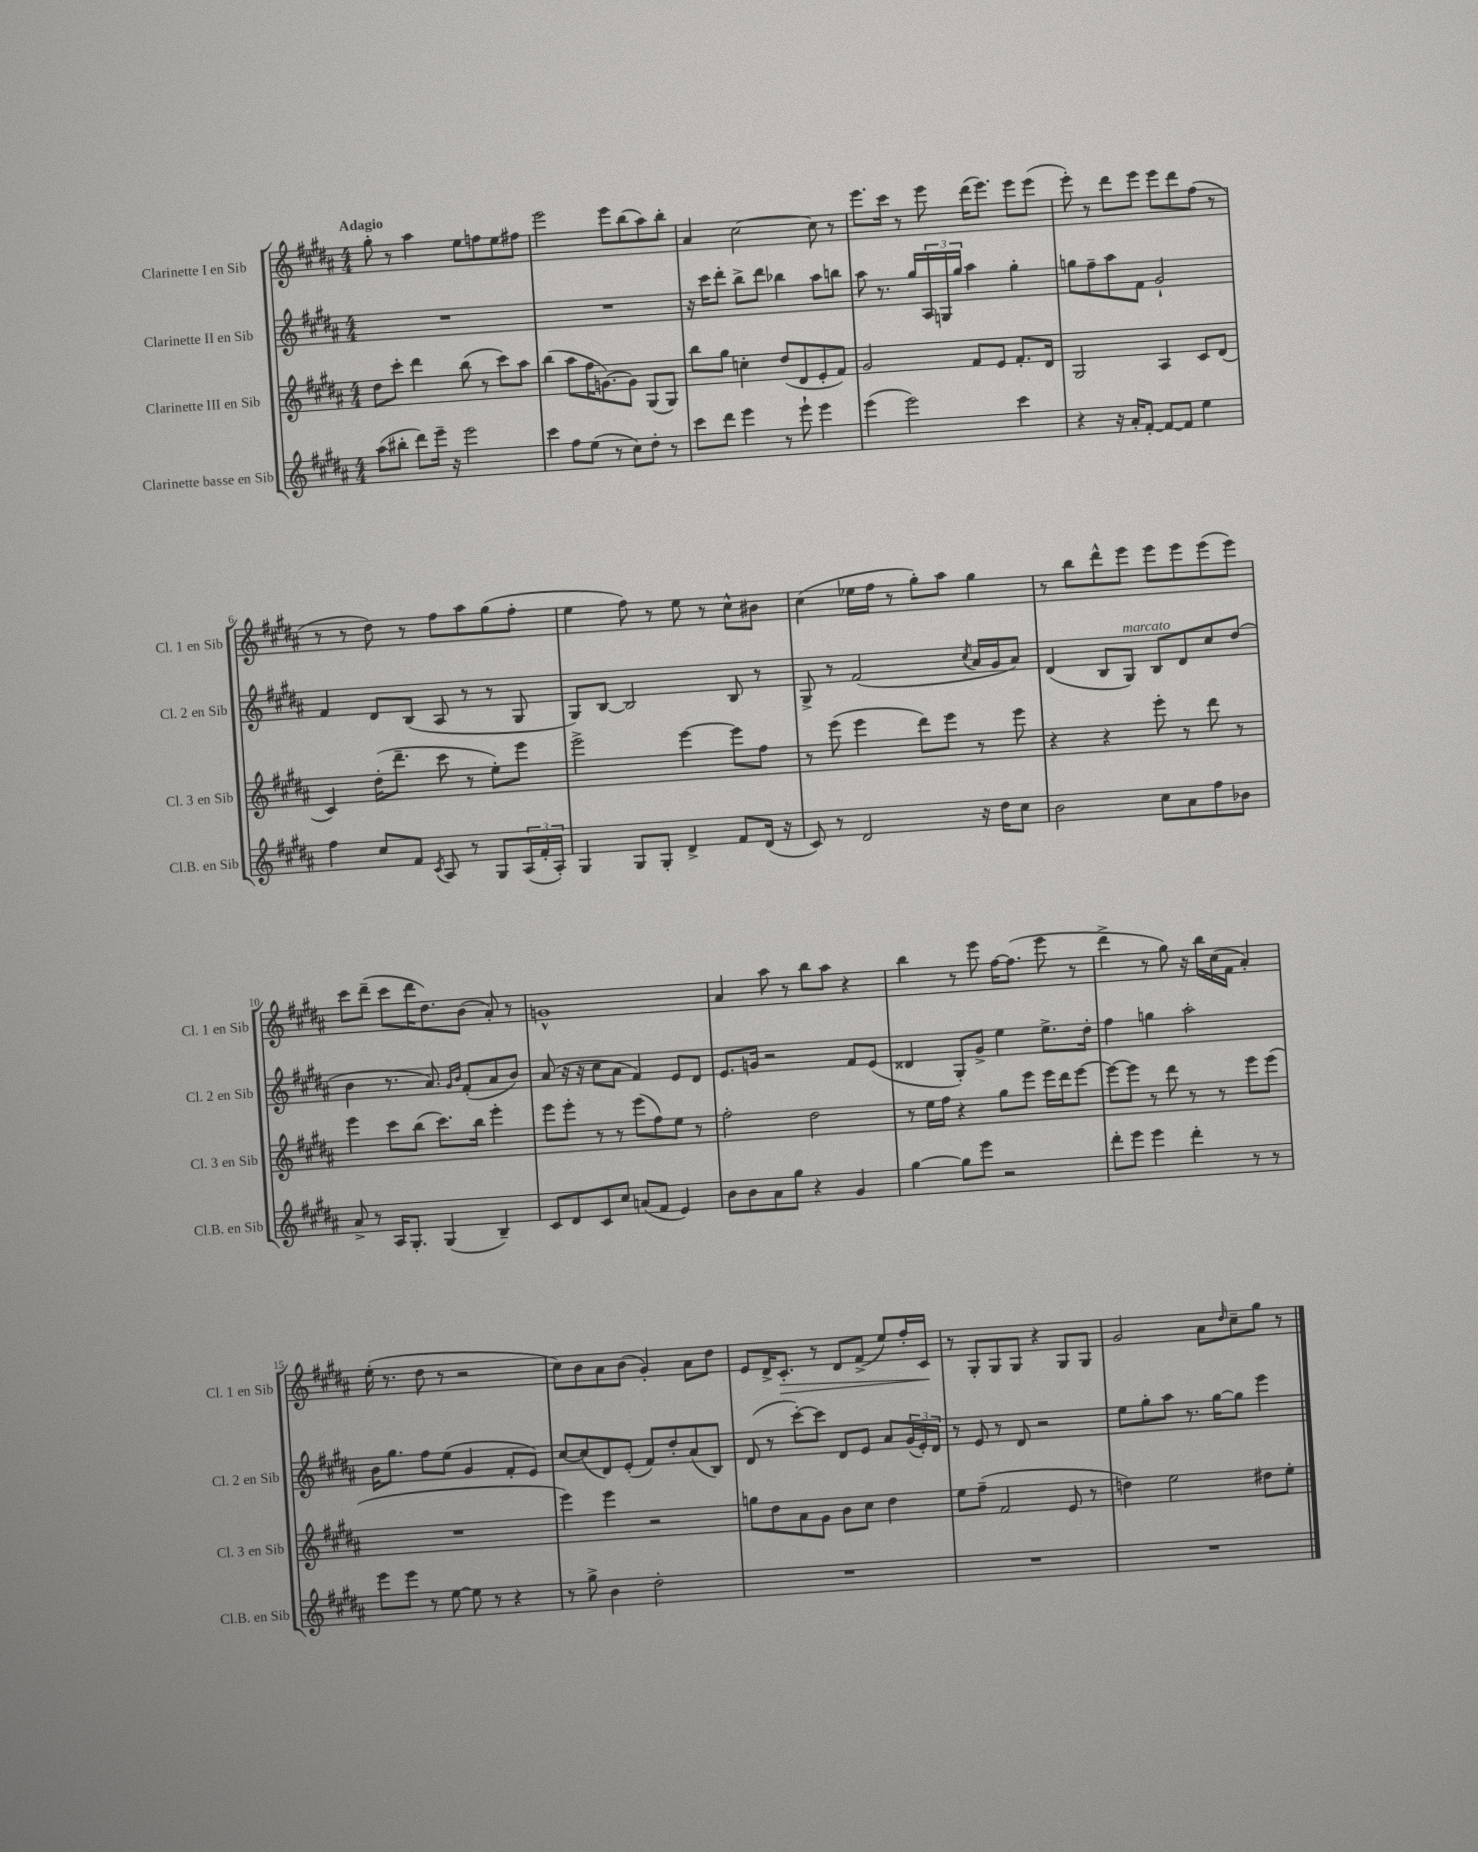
<<
\new StaffGroup <<
\new Staff = "s0" \with { instrumentName = "Clarinette I en Sib" shortInstrumentName = "Cl. 1 en Sib" } {
    \clef treble \key b \major \numericTimeSignature \time 4/4 \tempo "Adagio"
    gis''8-. r8 ais''4 e''8 f''8 e''8 fis''8 |
    e'''2 e'''8 b''8( ais''8) b''8-. |
    ais'4 cis''2~ cis''8 r8 |
    e'''8. cis'''16 r8 e'''8 dis'''16( e'''8.) e'''8 e'''8( |
    e'''8-.) r8 dis'''8 e'''8 e'''8 dis'''8 fis''8( r8 |
    r8 r8 dis''8) r8 fis''8 ais''8 gis''8( fis''8-. |
    e''4 fis''8) r8 e''8 r8 cis''8-^ bis'8 |
    cis''4( ees''16 fis''16 r8 gis''8-.) ais''8 gis''4 |
    r8 b''8 dis'''8-^ e'''8 e'''8 e'''8 e'''8( e'''8) |
    cis'''8 dis'''8--( cis'''8 dis'''16 dis''8.) b'8( ais'8-.) r8 |
    g'1-^ |
    ais'4 ais''8 r8 b''8 ais''8 r4 |
    b''4 r8 e'''8 fis''16~ fis''8.( e'''8 r8 |
    dis'''4-> r8 gis''8) r16 b''16 cis''16( fis'16 ais'4-.) |
    e''16-.( r8. dis''8 r8 r2 |
    cis''8) b'8 ais'8 b'8( gis'4-.) ais'8 dis''8 |
    e'8 dis'16-> cis'8.-.\> r8 dis'8 fis'8->( e''8) fis''16-. cis'16\! |
    r8 gis8-. gis8 gis8 r4 gis8 gis8 |
    gis'2 ais'8 \grace { dis''16 } cis''8-- gis''8 r8 \bar "|." |
}
\new Staff = "s1" \with { instrumentName = "Clarinette II en Sib" shortInstrumentName = "Cl. 2 en Sib" } {
    \clef treble \key b \major \numericTimeSignature \time 4/4
    R1 |
    R1 |
    r16 cis'''16 dis'''8-. b''8-> dis'''8 bes''4 ais''8 b''8 |
    ais''8 r8. gis''16 \tuplet 3/2 { ais16 g16 gis''16 } ais''4 gis''4-. |
    g''8 fis''8-- ais''8 fis'8 gis'2-! |
    fis'4 dis'8 b8( ais8 r8 r8 gis8 |
    gis8) b8~ b2 b8 r8 |
    gis8-> r8 fis'2( \acciaccatura { cis''8 } ais'16 gis'16 ais'8) |
    dis'4( b8 gis8^\markup { \italic "marcato" }) b8 dis'8 cis''8 dis''8( |
    b'4 r8. ais'8.) \grace { gis'16 b'16 } fis'8-.( ais'8 b'8) |
    ais'8( r16 r16 cis''8 ais'8 fis'4) e'8 dis'8 |
    e'8. g'16 r2 fis'8 e'8( |
    disis'4 gis8-.) gis'8-> e''4 e''8.-> dis''16-. |
    fis''4 g''4 ais''2-. |
    b'16 gis''8. fis''8 e''8( gis'4 fis'8-. e'8) |
    cis''8~ cis''8( dis'8) e'8-.( fis'8) dis''8-. ais'8( b8) |
    dis'8( r8 cis'''8~-.) cis'''8 dis'8 e'8 ais'8 \tuplet 3/2 { gis'16( e'16-.) dis'16 } |
    r8 e'8 r8 dis'8 r2 |
    e''8 gis''8-. ais''8 r8. gis''16~ gis''8 e'''4 \bar "|." |
}
\new Staff = "s2" \with { instrumentName = "Clarinette III en Sib" shortInstrumentName = "Cl. 3 en Sib" } {
    \clef treble \key b \major \numericTimeSignature \time 4/4
    dis''8 cis'''8-. dis'''4 b''8( r8 cis'''8) ais''8 |
    b''4( ais''8 fis''16 g'8.~) g'8 gis8( gis8) |
    b''8 gis''8 c''4-. dis''8( dis'8 e'8-. fis'8) |
    gis'2 fis'8 e'8 fis'8.-. dis'16 |
    gis2 ais4 cis'8 dis'8( |
    cis'4) dis''16-.( dis'''8.-- cis'''8 r8 e''8-.) e'''8 |
    e'''2-> e'''4~ e'''8 fis''8 |
    r8 e'''8( e'''4 dis'''8) e'''8 r8 e'''8 |
    r4 r4 e'''8-. r8 dis'''8 r8 |
    e'''4 cis'''8 b''8( cis'''8.) b''16 e'''4-. |
    e'''8 e'''8-. r8 r8 e'''8( fis''8) e''8 r8 |
    fis''2-. dis''2 |
    r8 e''16 fis''16 r4 gis''8 e'''8 e'''16 dis'''16 e'''8~ |
    e'''8~ e'''8 r8 dis'''8 r8 r8 e'''8 e'''8( |
    R1 |
    e'''4) e'''4 r2 |
    g''8 dis''8 ais'8 gis'8 b'8 cis''8 dis''4 |
    e''8 fis''8--( fis'2 e'8 r8 |
    d''4) e''2 dis''8 e''8-. \bar "|." |
}
\new Staff = "s3" \with { instrumentName = "Clarinette basse en Sib" shortInstrumentName = "Cl.B. en Sib" } {
    \clef treble \key b \major \numericTimeSignature \time 4/4
    ais''8( bis''8-. dis'''8) e'''16-- r16 e'''2 |
    cis'''4 fis''8 e''8( r8 cis''8) dis''8-. r8 |
    cis'''8 dis'''8 e'''4 r8 e'''8-! e'''4 |
    e'''4( e'''2) cis'''4 |
    r4 r16 ais'16-. fis'8~-. fis'8~ fis'8 e''4 |
    fis''4 cis''8 fis'8 \acciaccatura { cis'8 } ais8 r8 gis8 \tuplet 3/2 { ais16( fis'16-. ais16-.) } |
    gis4 gis8 gis8-. dis'4-> fis'8 dis'16( r16 |
    cis'8) r8 dis'2 r16 dis''16 cis''8 |
    b'2 cis''8 ais'8 fis''8 bes'8 |
    ais'8-> r8 ais16 gis8.-. gis4( b4--) |
    cis'8 dis'8 cis'8 cis''8 a'8( fis'8 e'4) |
    b'8 b'8 ais'8 gis''8 r4 gis'4 |
    gis''4~ gis''8 e'''8 r2 |
    dis'''8-. e'''8 e'''4 dis'''4-. r8 r8 |
    e'''8 e'''8 r8 e''8~ e''8 r8 r4 |
    r8 gis''8-> b'4 dis''2-. |
    R1 |
    R1 |
    R1 \bar "|." |
}
>>
>>
